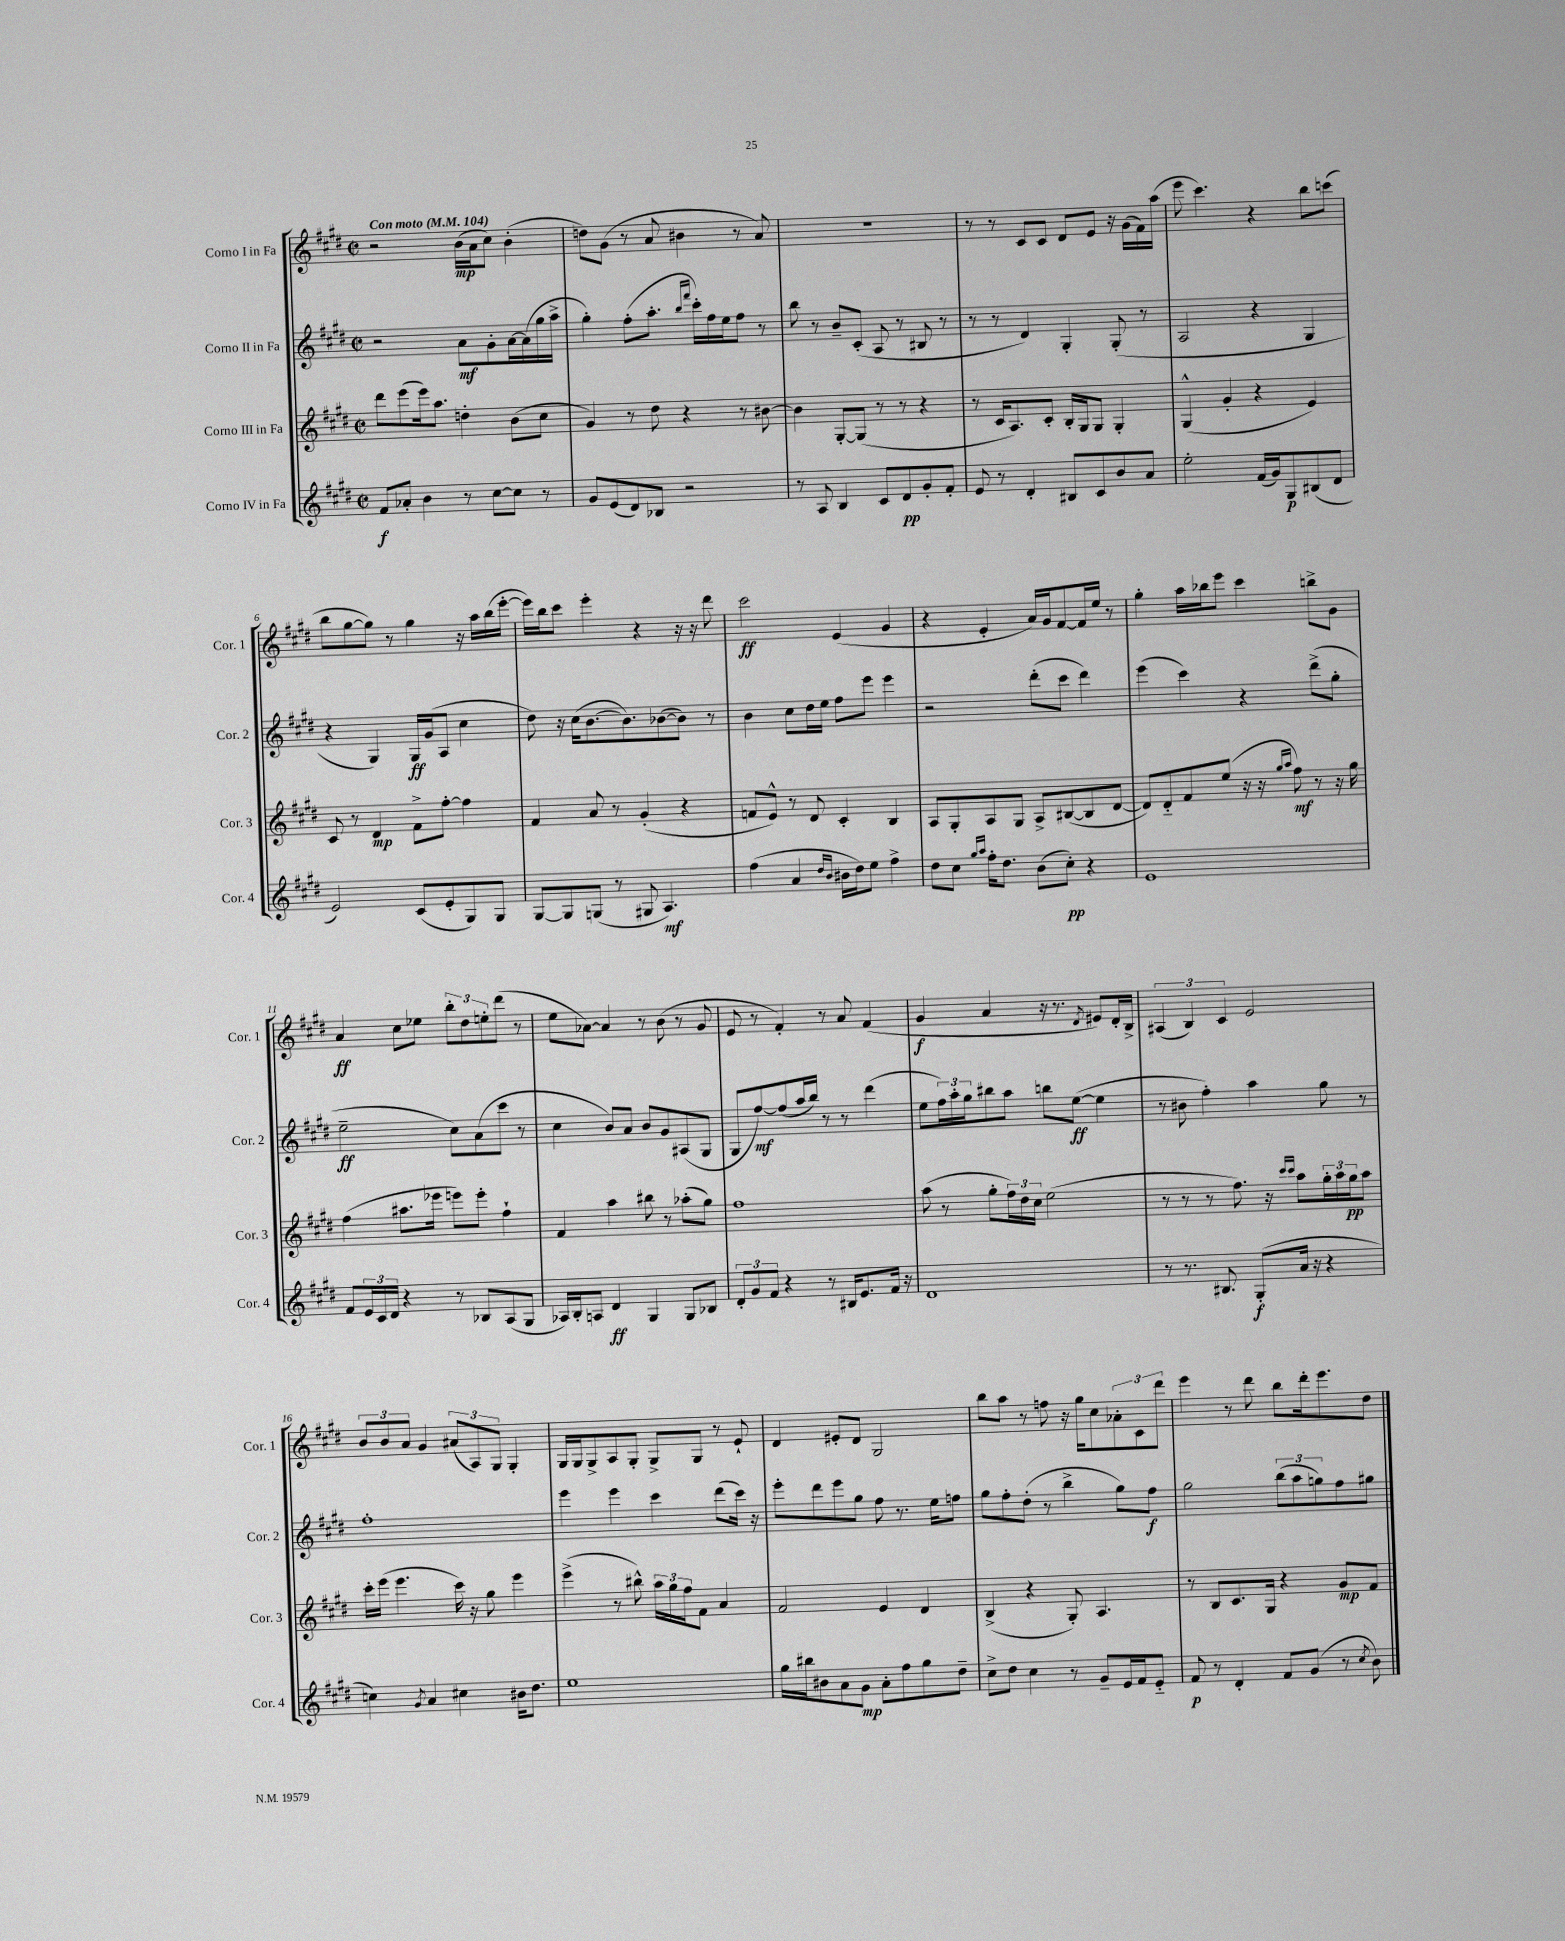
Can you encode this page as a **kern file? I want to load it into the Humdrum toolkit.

**kern	**dynam	**kern	**dynam	**kern	**dynam	**kern	**dynam
*part4	*part4	*part3	*part3	*part2	*part2	*part1	*part1
*staff4	*staff4	*staff3	*staff3	*staff2	*staff2	*staff1	*staff1
*I"Corno IV in Fa	*	*I"Corno III in Fa	*	*I"Corno II in Fa	*	*I"Corno I in Fa	*
*I'Cor. 4	*	*I'Cor. 3	*	*I'Cor. 2	*	*I'Cor. 1	*
*clefG2	*	*clefG2	*	*clefG2	*	*clefG2	*
*k[f#c#g#d#]	*	*k[f#c#g#d#]	*	*k[f#c#g#d#]	*	*k[f#c#g#d#]	*
*M2/2	*	*M2/2	*	*M2/2	*	*M2/2	*
*met(c|)	*	*met(c|)	*	*met(c|)	*	*met(c|)	*
*MM104	*	*MM104	*	*MM104	*	*MM104	*
=1	=1	=1	=1	=1	=1	=1	=1
!	!	!	!	!	!	!LO:TX:a:B:t=Con moto	!
8f#/L	f	8ddd#\L	.	2r	.	2r	.
8a-X'/J	.	(8eee\	.	.	.	.	.
4b\	.	16eee\k)	.	.	.	.	.
.	.	8.aa\J	.	.	.	.	.
8r	.	4ddn'\	.	8a\L	mf	(16b\LL	mp
.	.	.	.	.	.	16a\J	.
[8cc#\L	.	.	.	8g#'\	.	8cc#\J)	.
8cc#\J]	.	(8b\L	.	[16a\L	.	(4b'\	.
.	.	.	.	(16a\]	.	.	.
8r	.	8cc#\J	.	16gg#\	.	.	.
.	.	.	.	16aa^\JJ	.	.	.
=2	=2	=2	=2	=2	=2	=2	=2
8g#/L	.	4g#/)	.	4gg#'\)	.	8ddn\L)	.
(8e/	.	.	.	.	.	(8g#\J	.
8d#/)	.	8r	.	(8ff#'\L	.	8r	.
8B-X/J	.	8dd#\	.	8.aa'\J	.	8a/	.
2r	.	4r	.	.	.	4b#X\	.
.	.	.	.	16qqbb/LL	.	.	.
.	.	.	.	16qqfff#/JJ	.	.	.
.	.	.	.	16ccc#'\LL)	.	.	.
.	.	.	.	16ff#\	.	.	.
.	.	.	.	16ee\J	.	.	.
.	.	8r	.	8ff#\J	.	8r	.
.	.	[8b#X\	.	8r	.	8a/)	.
=3	=3	=3	=3	=3	=3	=3	=3
8r	.	4b#\]	.	8bb\	.	1r	.
8A/	.	.	.	8r	.	.	.
4B/	.	[8G#'/L	.	8b~/L	.	.	.
.	.	(8G#/J]	.	(8c#'/J	.	.	.
8c#/L	.	8r	.	8A/	.	.	.
8d#/	pp	8r	.	8r	.	.	.
8g#'/	.	4r	.	8B#X/	.	.	.
8f#'/J	.	.	.	8r	.	.	.
=4	=4	=4	=4	=4	=4	=4	=4
8e/	.	8r	.	8r	.	8r	.
8r	.	16c#/KL	.	8r	.	8r	.
.	.	8.A/)	.	.	.	.	.
4d#'/	.	.	.	4d#/)	.	8c#/L	.
.	.	8c#'/J	.	.	.	8c#/J	.
8B#X/L	.	16B'/LL	.	4G#'/	.	8d#/L	.
.	.	16G#/J	.	.	.	.	.
8c#/	.	8G#/J	.	.	.	8e/J	.
8b/	.	4G#'/	.	(8G#'/	.	16r	.
.	.	.	.	.	.	(16g#\LL	.
8a/J	.	.	.	8r	.	16f#\)	.
.	.	.	.	.	.	(16aa\JJ	.
=5	=5	=5	=5	=5	=5	=5	=5
2ee'\	.	(4G#^^/	.	2A/	.	8eee\	.
.	.	.	.	.	.	4.ccc#\)	.
.	.	4g#'/	.	.	.	.	.
(16f#/LL	.	4r	.	4r	.	4r	.
16g#/J)	.	.	.	.	.	.	.
8G#/	p	.	.	.	.	.	.
(8B#X/	.	4e/)	.	4G#/	.	8bb\L	.
8d#/J	.	.	.	.	.	(8cccn\J	.
!!LO:LB:g=z
=6	=6	=6	=6	=6	=6	=6	=6
2e/)	.	8c#/	.	4r	.	8bb\L	.
.	.	8r	.	.	.	[8gg#\	.
.	.	4d#/	mp	4G#/)	.	8gg#\J])	.
.	.	.	.	.	.	8r	.
(8c#/L	.	8f#^\L	.	16G#/LL	ff	4gg#\	.
.	.	.	.	(16g#/J	.	.	.
8e'/	.	[8ff#'\J	.	8A/J	.	.	.
8G#/)	.	4ff#\]	.	4cc#\	.	16r	.
.	.	.	.	.	.	16aa\LL	.
8G#/J	.	.	.	.	.	(16bb\	.
.	.	.	.	.	.	[16eee'\JJ	.
=7	=7	=7	=7	=7	=7	=7	=7
[8G#/L	.	4f#/	.	8dd#\)	.	16eee\LL])	.
.	.	.	.	.	.	16bb\J	.
8G#/]	.	.	.	16r	.	8ccc#\J	.
.	.	.	.	(16cc#\KL	.	.	.
(8Gn/J	.	8a/	.	[8.b\	.	4eee'\	.
8r	.	8r	.	.	.	.	.
.	.	.	.	8.b\])	.	.	.
8G#X/	.	(4g#'/	.	.	.	4r	.
4.A/)	mf	.	.	([8b-X\	.	.	.
.	.	4r	.	8b-\J])	.	16r	.
.	.	.	.	.	.	16r	.
.	.	.	.	8r	.	8ddd#\	.
=8	=8	=8	=8	=8	=8	=8	=8
(4ff#\	.	8fn/L	.	4b\	.	2ccc#\	ff
.	.	8e^^/J)	.	.	.	.	.
4a/	.	8r	.	8cc#\L	.	.	.
.	.	8d#/	.	16dd#\L	.	.	.
.	.	.	.	16ee\JJ	.	.	.
16qqdd#/LL	.	.	.	.	.	.	.
16qqb/JJ	.	.	.	.	.	.	.
16b#X\LL	.	4c#'/	.	8ff#\L	.	(4e/	.
16dd#\J)	.	.	.	.	.	.	.
8ee\J	.	.	.	8eee\J	.	.	.
4ff#^\	.	4B/	.	4eee\	.	4g#/	.
=9	=9	=9	=9	=9	=9	=9	=9
8dd#\L	.	8A/L	.	2r	.	4r	.
8cc#\J	.	8G#'/	.	.	.	.	.
16qqgg#/LL	.	.	.	.	.	.	.
16qqaa/JJ	.	.	.	.	.	.	.
16ff#'\KL	.	8A/	.	.	.	4e'/	.
8.dd#\J	.	.	.	.	.	.	.
.	.	8G#/J	.	.	.	.	.
(8b\L	.	8A^/L	.	(8ddd#'\L	.	16a/LL)	.
.	.	.	.	.	.	16g#/J	.
8cc#'\J)	pp	([8B#X/	.	8ccc#\J	.	[8f#/	.
4r	.	8B#/]	.	4ddd#\)	.	16f#/L]	.
.	.	.	.	.	.	16ee/JJ	.
.	.	[8d#/J	.	.	.	8r	.
=10	=10	=10	=10	=10	=10	=10	=10
1e	.	8d#/L])	.	(4eee\	.	4gg#'\	.
.	.	8d#/	.	.	.	.	.
.	.	8f#/	.	4ccc#\)	.	16aa\LL	.
.	.	.	.	.	.	16bb-X\J	.
.	.	(8ee/J	.	.	.	8eee\J	.
.	.	16r	.	4r	.	4ccc#\	.
.	.	16r	.	.	.	.	.
.	.	16qqgg#/LL	.	.	.	.	.
.	.	16qqaa/JJ	.	.	.	.	.
.	.	8ff#\)	mf	.	.	.	.
.	.	8r	.	(8ddd#^\L	.	8bbn^\L	.
.	.	16r	.	8gg#'\J	.	8g#\J	.
.	.	16gg#\	.	.	.	.	.
!!LO:LB:g=z
=11	=11	=11	=11	=11	=11	=11	=11
8f#/L	.	(4ff#\	.	2ee~\	ff	4a/	ff
24e/L	.	.	.	.	.	.	.
24c#/	.	.	.	.	.	.	.
24d#/JJ	.	.	.	.	.	.	.
4r	.	8.aa#X\L	.	.	.	8cc#\L	.
.	.	.	.	.	.	8ee-X\J	.
.	.	16eee-X\Jk	.	.	.	.	.
8r	.	8eeen\L)	.	8cc#\L)	.	12bb'\L	.
.	.	.	.	.	.	12dd#\	.
8B-X/L	.	8eee'\J	.	(8a\	.	.	.
.	.	.	.	.	.	12een'\	.
(8A/	.	4ff#`\	.	8ccc#\J	.	(8ddd#\J	.
8G#/J	.	.	.	8r	.	8r	.
=12	=12	=12	=12	=12	=12	=12	=12
16A-X/LL)	.	4f#/	.	4cc#\	.	8ee\L	.
16B'/J	.	.	.	.	.	.	.
8An/J	.	.	.	.	.	[8a-X\J)	.
4d#/	ff	4aa\	.	8b/L)	.	4a-/]	.
.	.	.	.	8a/J	.	.	.
4G#/	.	8bb#X\	.	8b/L	.	8r	.
.	.	8r	.	8g#/	.	(8b\	.
8G#/L	.	(8aa-X'\L	.	(8A#X/	.	8r	.
8B-X/J	.	8gg#\J)	.	8G#/J	.	8g#/	.
=13	=13	=13	=13	=13	=13	=13	=13
12d#'/L	.	1ff#	.	8G#/L	.	8e/	.
12g#/	.	.	.	.	.	.	.
.	.	.	.	[8ff#/)	mf	8r	.
12f#/J	.	.	.	.	.	.	.
4r	.	.	.	(8ff#/]	.	4f#'/)	.
.	.	.	.	16aa/L	.	.	.
.	.	.	.	16bb/JJ)	.	.	.
8r	.	.	.	8r	.	8r	.
16B#X/KL	.	.	.	8r	.	8a/	.
8.e/	.	.	.	.	.	.	.
.	.	.	.	(4ddd#\	.	(4f#/	.
16f#/Jk	.	.	.	.	.	.	.
16r	.	.	.	.	.	.	.
=14	=14	=14	=14	=14	=14	=14	=14
1d#	.	(8aa\	.	8ee\L	.	4g#/	f
.	.	8r	.	24ff#\L)	.	.	.
.	.	.	.	24aa'\	.	.	.
.	.	.	.	24gg#\J	.	.	.
.	.	8gg#'\L	.	8bb#X\	.	4a/	.
.	.	24ff#\L)	.	8aa\J	.	.	.
.	.	24dd#\	.	.	.	.	.
.	.	24cc#\JJ	.	.	.	.	.
.	.	(2ee\	.	8bbn\L	.	16r	.
.	.	.	.	.	.	8.r	.
.	.	.	.	([8ee\J	ff	.	.
.	.	.	.	.	.	8qd#/	.
.	.	.	.	4ee\]	.	8e#X/L)	.
.	.	.	.	.	.	16d#'/L	.
.	.	.	.	.	.	16B^/JJ	.
=15	=15	=15	=15	=15	=15	=15	=15
8r	.	8r	.	8r	.	(6A#X/	.
8.r	.	8r	.	8b#X\	.	.	.
.	.	.	.	.	.	6B/)	.
.	.	8r	.	4ff#'\)	.	.	.
8.B#X/	.	.	.	.	.	.	.
.	.	.	.	.	.	6c#/	.
.	.	8.ff#\)	.	.	.	.	.
(8G#'/L	f	.	.	4aa\	.	2e/	.
.	.	16r	.	.	.	.	.
.	.	16qqccc#/LL	.	.	.	.	.
.	.	16qqccc#/JJ	.	.	.	.	.
16a/Jk	.	8aa\L	.	.	.	.	.
16r	.	.	.	.	.	.	.
4r	.	24gg#'\L	.	8gg#\	.	.	.
.	.	24aa\	.	.	.	.	.
.	.	24gg#\J	pp	.	.	.	.
.	.	8aa\J	.	8r	.	.	.
!!LO:LB:g=z
=16	=16	=16	=16	=16	=16	=16	=16
4ccn\)	.	16ccc#'\LL	.	1ff#'	.	12b/L	.
.	.	(16eee\JJ	.	.	.	.	.
.	.	.	.	.	.	12b/	.
.	.	4.eee\	.	.	.	.	.
.	.	.	.	.	.	12a/J	.
8qg#/	.	.	.	.	.	.	.
4a/	.	.	.	.	.	4g#/	.
4cc#X\	.	16ccc#\)	.	.	.	(12a#X/L	.
.	.	16r	.	.	.	.	.
.	.	.	.	.	.	12A/)	.
.	.	8gg#\	.	.	.	.	.
.	.	.	.	.	.	12G#/J	.
16b#X\KL	.	4eee\	.	.	.	4G#'/	.
8.dd#\J	.	.	.	.	.	.	.
=17	=17	=17	=17	=17	=17	=17	=17
1ee	.	(4eee^\	.	4eee\	.	16G#/LL	.
.	.	.	.	.	.	16G#/J	.
.	.	.	.	.	.	8G#^/	.
.	.	8r	.	4eee\	.	8A/	.
.	.	8bb#X^^\)	.	.	.	8G#'/J	.
.	.	24aa\LL	.	4ccc#\	.	8G#^/L	.
.	.	24gg#\	.	.	.	.	.
.	.	24ff#\J	.	.	.	.	.
.	.	8f#\J	.	.	.	8G#/J	.
.	.	4a/	.	(8ddd#\L	.	8r	.
.	.	.	.	16ccc#\Jk)	.	8e`/	.
.	.	.	.	16r	.	.	.
=18	=18	=18	=18	=18	=18	=18	=18
16gg#\LL	.	2f#/	.	8eee'\L	.	4d#/	.
16bb#X\J	.	.	.	.	.	.	.
8b#X\	.	.	.	8ddd#\	.	.	.
8a\	.	.	.	8eee\	.	8e#X'/L	.
8g#\J	mp	.	.	8gg#\J	.	8d#/J	.
8a'\L	.	4e/	.	8ff#\	.	2G#/	.
8ff#\	.	.	.	8.r	.	.	.
8gg#\	.	4d#/	.	.	.	.	.
.	.	.	.	16ee\KL	.	.	.
8dd#~\J	.	.	.	8ffn\J	.	.	.
=19	=19	=19	=19	=19	=19	=19	=19
8cc#^\L	.	(4B^/	.	8gg#\L	.	8bb\L	.
8dd#\J	.	.	.	8ff#'\	.	8aa\J	.
4cc#\	.	4r	.	(8dd#'\J	.	8r	.
.	.	.	.	8r	.	8ffn\	.
8r	.	8G#'/)	.	4bb^\	.	16r	.
.	.	.	.	.	.	16gg#\KL	.
8g#~/L	.	4.A/	.	.	.	8cc#\	.
16e/L	.	.	.	8gg#\L)	.	12a-X'\	.
16f#/J	.	.	.	.	.	.	.
.	.	.	.	.	.	12c#\	.
8e/J	.	.	.	8ff#\J	f	.	.
.	.	.	.	.	.	12ddd#\J	.
=20	=20	=20	=20	=20	=20	=20	=20
8f#/	p	8r	.	2gg#\	.	4eee\	.
8r	.	8B/L	.	.	.	.	.
4d#'/	.	8.c#/	.	.	.	8r	.
.	.	.	.	.	.	8ddd#\	.
.	.	16G#/Jk	.	.	.	.	.
8f#/L	.	4r	.	(12bb\L	.	8bb\L	.
.	.	.	.	12aa\	.	.	.
(8g#/J	.	.	.	.	.	16ddd#'\k	.
.	.	.	.	12ggn\)	.	.	.
.	.	.	.	.	.	8.eee\	.
8r	.	8g#/L	mp	8ff#\	.	.	.
8qcc#/	.	.	.	.	.	.	.
8b\)	.	8f#/J	.	8gg#X\J	.	8dd#\J	.
==	==	==	==	==	==	==	==
*-	*-	*-	*-	*-	*-	*-	*-
